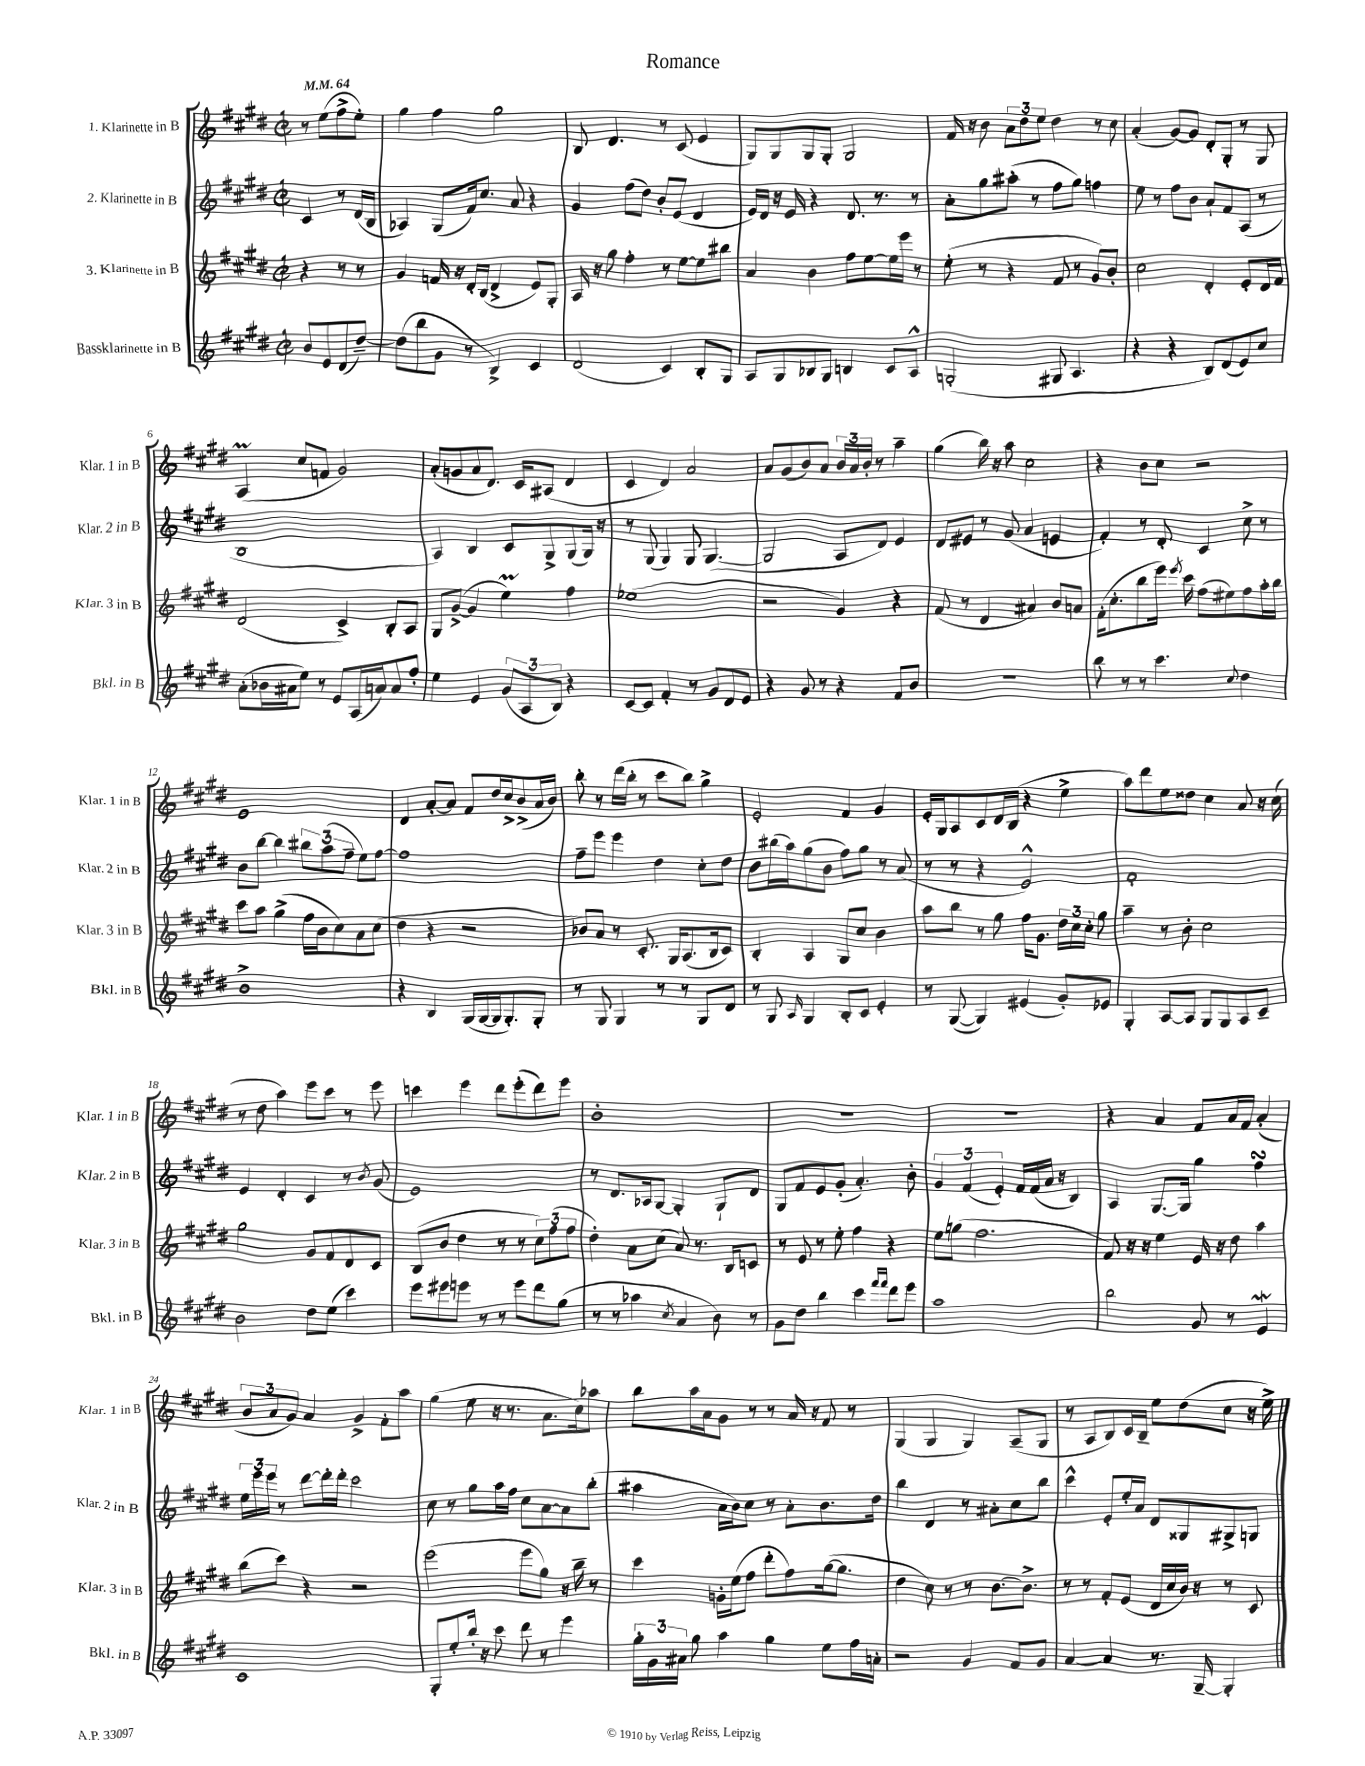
\header { title = "Romance" }
<<
\new StaffGroup <<
\new Staff = "s0" \with { instrumentName = "1. Klarinette in B" shortInstrumentName = "Klar. 1 in B" } {
    \clef treble \key e \major \defaultTimeSignature \time 2/2 \partial 2 \tempo 4 = 64
    \autoBeamOff r8 e''8[( fis''8-> e''8]-.) |
    gis''4 fis''4 gis''2 |
    b8 dis'4. r8 cis'8( e'4 |
    gis8[) gis8 gis8 gis8]-. gis2 |
    fis'16 r16 b'8 \tuplet 3/2 { a'8[ dis''8 e''8] } dis''4 r8 cis''8 |
    a'4-.( gis'8[~) gis'8] dis'8[-. gis8]-. r8 gis8 |
    a4\prall( cis''8[ f'8] gis'2) |
    a'8[-.( g'8 a'8 dis'8.]) cis'16[ ais8]( dis'4 |
    cis'4 dis'4) a'2 |
    a'8[ gis'8( b'8) a'8] \tuplet 3/2 { b'16[ a'16 b'16]-. } r8 a''4-- |
    gis''4( b''16) r16 a''8 cis''2 |
    r4 b'8[ cis''8] r2 |
    e'1 |
    dis'4 a'8[~-. a'8] fis'8[ dis''16 cis''16-> b'8->( a'16 b'16]) |
    b''8-. r8 dis'''16[( b''16]-. r8 cis'''8[ b''8]) gis''4-> |
    e'2-. fis'4 gis'4 |
    e'16[-. gis16 a8 cis'8 dis'16 b16]( r4 e''4-> |
    a''8[) dis'''8 e''8 disis''8] cis''4 a'8 r16 cis''16( |
    r8 dis''8 a''4) e'''8[ cis'''8] r8 e'''8 |
    c'''4 e'''4 dis'''8[ e'''8-.( dis'''8) e'''8] |
    b'1-. |
    R1 |
    R1 |
    r4 a'4 fis'8[ a'16 fis'16] a'4-.( |
    \tuplet 3/2 { b'8[ a'8 gis'8]) } a'4 gis'4-> fis'8[-. a''8] |
    gis''4( e''8 r16 r8. a'8.[ cis''16) aes''8] |
    b''8[ a''16 a'16 gis'8] r8 r8 a'16 r16 fis'8 r8 |
    gis4( gis4 gis4) a8[--( gis8] |
    r8 a8[ b8) cis'16 b16]-- e''8[ dis''8( cis''8] r16 e''16->) \bar "|." |
}
\new Staff = "s1" \with { instrumentName = "2. Klarinette in B" shortInstrumentName = "Klar. 2 in B" } {
    \clef treble \key e \major \defaultTimeSignature \time 2/2 \partial 2
    \autoBeamOff cis'4 r8 dis'16[( b16] |
    aes4) gis8[( fis'16) cis''8.] a'8 r4 |
    gis'4 fis''8[( dis''8]) b'8[-. e'8]( dis'4 |
    e'16[) dis'16] r16 e'16 r4 dis'8. r8. r8 |
    a'8[-. gis''8 ais''8]-.( r8 fis''8[ gis''8]) f''4 |
    e''8 r8 fis''8[ b'8] a'8[-! fis'8 a8]( r8 |
    b1 |
    a4) b4 cis'8[ gis8-> gis8( gis16]) r16 |
    r8 gis8( gis4) gis8 gis4.~( |
    gis2 a8[ dis'8]) e'4 |
    dis'8[ eis'8] r8 gis'8( a'4 e'4 |
    fis'4-.) r8 dis'8-. cis'4 cis''8-> r8 |
    b'8[ b''8]~ b''4 \tuplet 3/2 { bis''8[ a''8( fis''8]-- } e''8[) fis''8]~ |
    fis''1 |
    fis''8[-- e'''8] e'''4 dis''4 cis''8[-. dis''8] |
    b'8[ bis''16( a''16) gis''8( b'8] fis''8[) gis''8] r8 a'8( |
    r8 r8 r4 e'2-^) |
    fis'1-. |
    e'4 dis'4-. cis'4 r8 \acciaccatura { b'8 } gis'8( |
    e'1) |
    r8 dis'8.[ aes16 gis8]~ gis4-. gis8[-! dis'8] |
    gis8[ fis'8 e'8 gis'8]-.( a'4.-.) b'8-. |
    \tuplet 3/2 { gis'4 fis'4( e'4-.) } fis'16[ fis'16( a'16] r16 b4) |
    a4 gis8.[~ gis16] gis''4 fis''4\turn |
    \tuplet 3/2 { e''16[ e'''16 e'''16] } r8 dis'''8[~ dis'''16-. dis'''16]-. cis'''2 |
    cis''8 r8 gis''8[ a''16 fis''16] cis''8[ a'8~ a'8 b''8]-.( |
    ais''4 a'16[ b'16) cis''8] r8 a'8[-. b'8. dis''16] |
    b''4 dis'4 r8 ais'8[-. cis''8 b''8] |
    cis'''4-^ e'8[-. e''16-. a'16] dis'8[ gisis8 gis8-> g8] \bar "|." |
}
\new Staff = "s2" \with { instrumentName = "3. Klarinette in B" shortInstrumentName = "Klar. 3 in B" } {
    \clef treble \key e \major \defaultTimeSignature \time 2/2 \partial 2
    \autoBeamOff r4 r8 r8 |
    gis'4 f'16 r16 dis'16[-. b16]( dis'4-> e'8[) gis8]-. |
    a16 r16 gis''8 fis''4-. r8 e''8[~ e''8 bis''8] |
    a'4 b'4 fis''8[ e''8~ e''16 e'''16] r8 |
    e''8-.( r8 r4 fis'8 r8 gis'8[) b'8]-. |
    cis''2 dis'4-. e'8[-. dis'16 fis'16] |
    dis'2( cis'4->) b8[-. a8] |
    gis8[ gis'8]~->( gis'4 e''4\prall) fis''4 |
    ees''1( |
    r2 gis'4) r4 |
    fis'8( r8 dis'4 ais'4) b'8[ a'8] |
    fis'16[-.( cis''8.-. b''8 e'''16]) \acciaccatura { e'''8 } cis'''16 fis''8[( eis''8) fis''8 a''16-. b''16] |
    cis'''8[ a''8] gis''4->( fis''16[ b'16 cis''8) a'8 cis''8]( |
    dis''4 r4 r2 |
    bes'8[) a'8] r8 cis'8.-. gis16[ a8.( b16 cis'8]) |
    b4-. a4 gis8[ cis''8] b'4 |
    a''8[ b''8] r8 gis''8 fis''16[ gis'8.] \tuplet 3/2 { dis''16[ cis''16 cis''16]-. } gis''8 |
    a''4-- r8 b'8-. cis''2 |
    gis''2 gis'8[ fis'8 dis'8 cis'8] |
    b8[( b'8] dis''4 r8 r8 \tuplet 3/2 { cis''8[) fis''8( fis''8] } |
    dis''4-.) a'8[ cis''8]( a'8) r8. b16[ c'8] |
    r8 e'8 r8 e''8-. fis''4 r4 |
    e''8[ g''8]( fis''2. |
    fis'8) r16 r16 e''4 e'16 r16 dis''8 a''4 |
    b''8[( cis'''8]) r4 r2 |
    e'''2( e'''8[ gis''8]) r16 b''16-- r8 |
    cis'''4 g'16[-. e''16( fis''8] dis'''8[-. fis''8) gis''16~( gis''8.] |
    dis''4 cis''8) r8 r8 b'8.[~ b'8.]-> |
    r8 r8 fis'8[-. e'8]( dis'16[ cis''16 b'16]) r16 r8 cis'8 \bar "|." |
}
\new Staff = "s3" \with { instrumentName = "Bassklarinette in B" shortInstrumentName = "Bkl. in B" } {
    \clef treble \key e \major \defaultTimeSignature \time 2/2 \partial 2
    \autoBeamOff b'8[ e'8 dis'8( dis''8]~--) |
    dis''8[( b''8 gis'8] r8 b4->) cis'4 |
    dis'2( cis'4) b8[-. gis8] |
    a8[ gis8 bes8 gis8] b4 cis'8[ a8]-^ |
    g2-.( gis8 a4. |
    r4 r4 b8[) dis'8( e'8) cis''8] |
    a'8[-.( bes'16 ais'16 e''8]) r8 e'8[ a16( a'16) a'8 fis''8]-. |
    e''4 e'4 \tuplet 3/2 { gis'8[( a8 b8]) } r4 |
    cis'8[~ cis'8] fis'4-. r8 gis'8[ dis'8 e'8] |
    r4 gis'8 r8 r4 fis'8[ b'8] |
    R1 |
    b''8 r8 r8 cis'''4. \appoggiatura { cis''8 } dis''4 |
    b'1-> |
    r4 b4 gis16[( gis16~ gis16 gis8.-.) gis8]-. |
    r8 gis8 gis4 r8 r8 gis8[ dis'8] |
    r8 gis8 \grace { a16 } gis4 b8[-. cis'8] e'4-. |
    r8 gis8~( gis4) eis'4( gis'8[-.) ees'8] |
    gis4-. a8[~ a8] gis8[ gis8 a8 cis'8]-- |
    b'2 dis''8[ e''8]( cis'''4) |
    e'''8[ eis'''8 e'''8] r8 r8 e'''8[ dis'''8 gis''8]( |
    r8 r8 aes''4 \acciaccatura { cis''8 } a'4 b'8) r8 |
    gis'8[ dis''8] b''4 cis'''4 \grace { fis'''16[ fis'''16] } dis'''8[ e'''8] |
    a''1 |
    b''2 gis'8 r8 e'4\mordent |
    cis'1 |
    gis8[-. e''8-. b''16]-. r16 cis'''8 dis'''8 r8 e'''4 |
    \tuplet 3/2 { gis''16[-. gis'16 ais'16] } gis''8 a''4 gis''4 e''8[ fis''16 a'16]-. |
    r2 gis'4 fis'8[ gis'8] |
    a'4~ a'4 r8. gis16~-- gis4-. \bar "|." |
}
>>
>>
